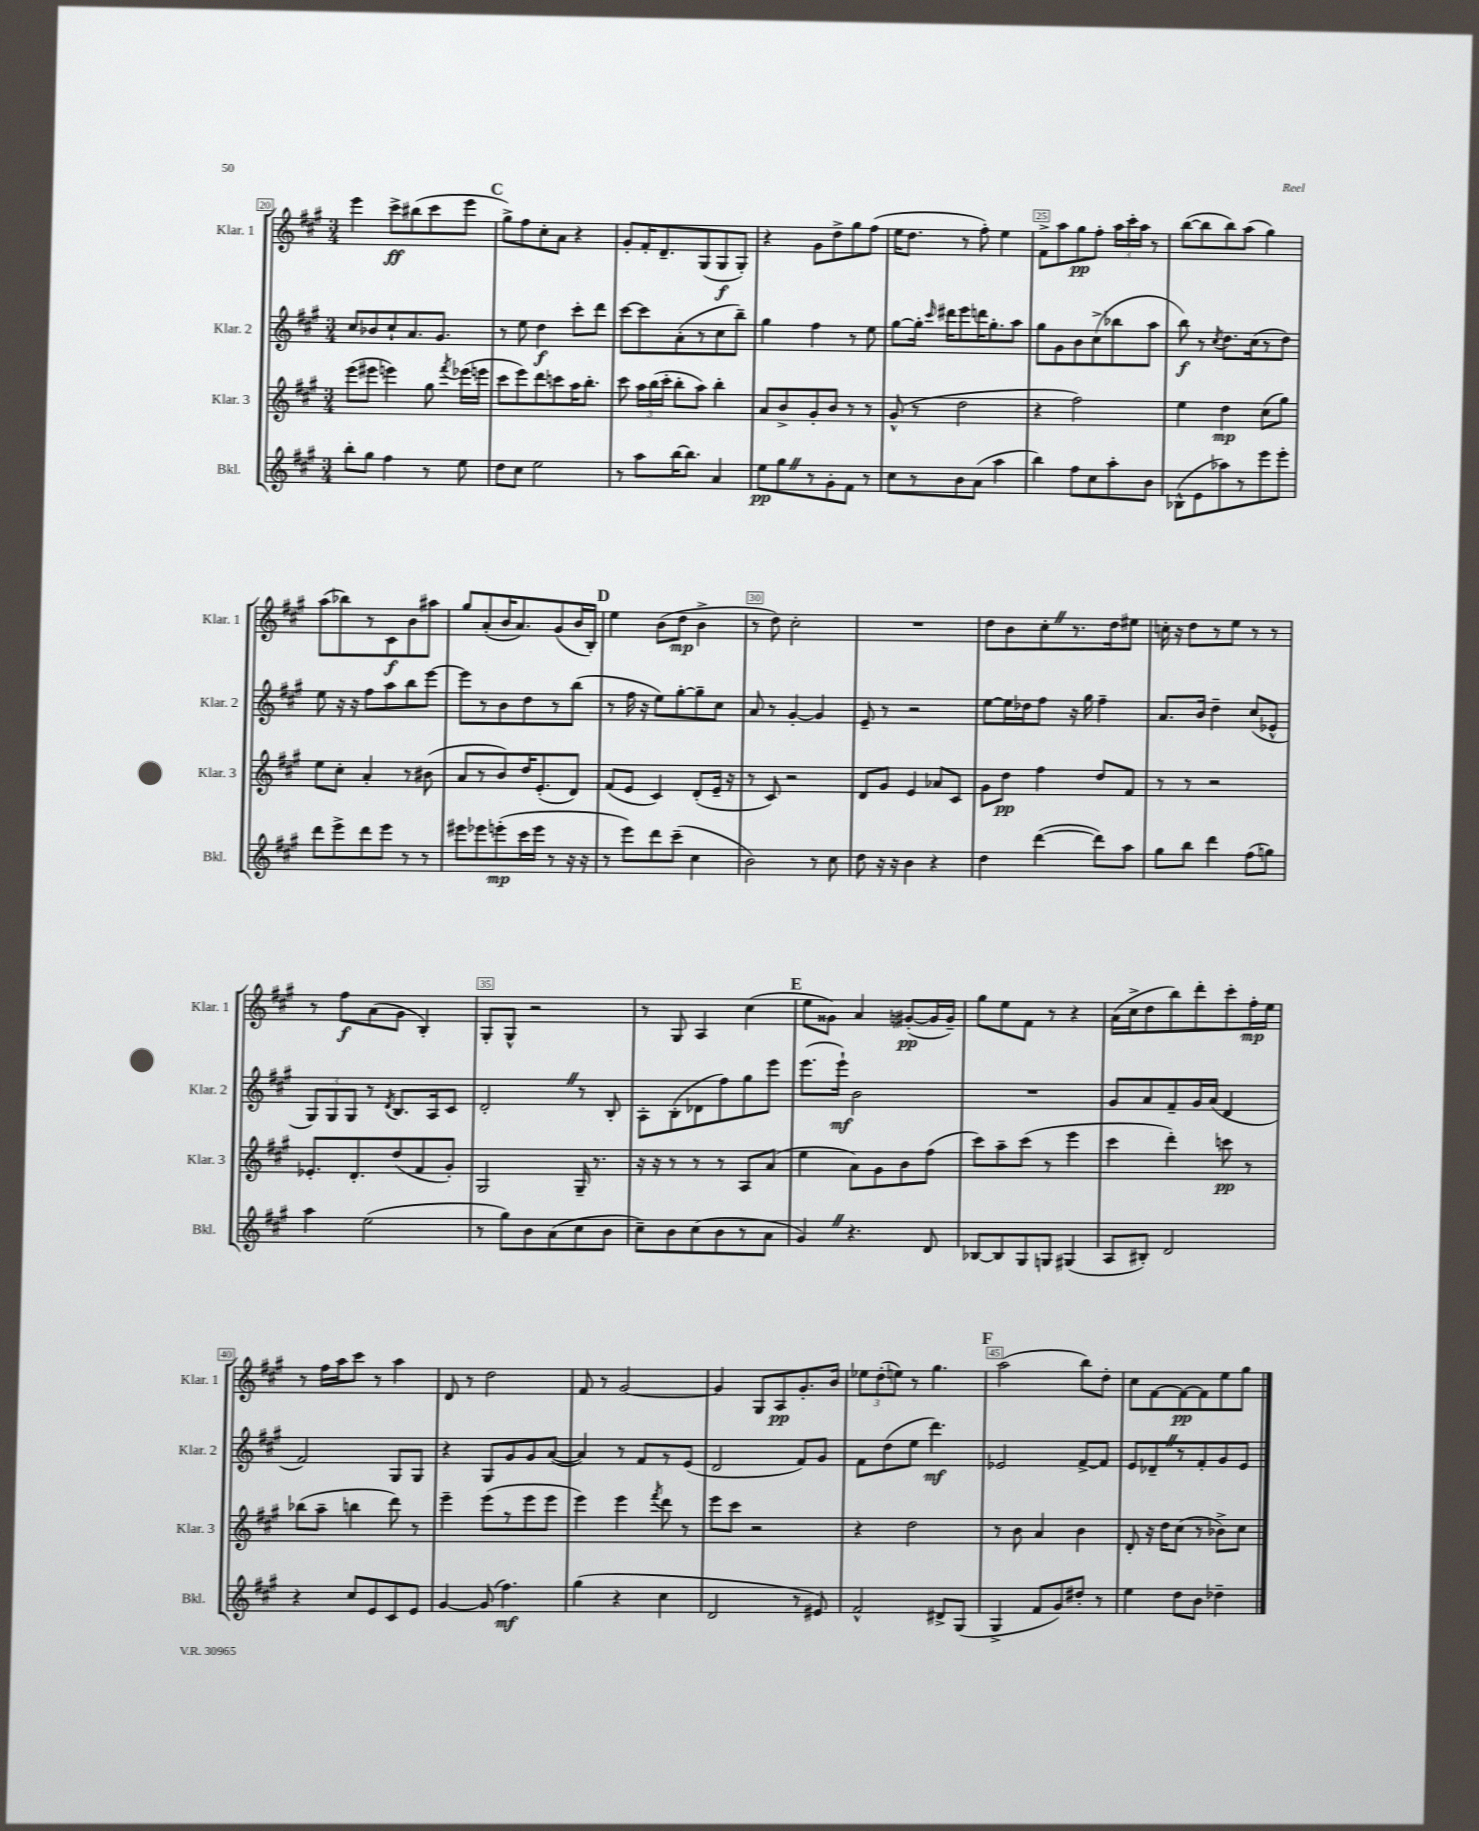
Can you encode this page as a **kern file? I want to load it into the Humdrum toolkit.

**kern	**dynam	**kern	**dynam	**kern	**dynam	**kern	**dynam
*part4	*part4	*part3	*part3	*part2	*part2	*part1	*part1
*staff4	*staff4	*staff3	*staff3	*staff2	*staff2	*staff1	*staff1
*I"Bkl.	*	*I"Klar. 3	*	*I"Klar. 2	*	*I"Klar. 1	*
*I'Bkl.	*	*I'Klar. 3	*	*I'Klar. 2	*	*I'Klar. 1	*
*clefG2	*	*clefG2	*	*clefG2	*	*clefG2	*
*k[f#c#g#]	*	*k[f#c#g#]	*	*k[f#c#g#]	*	*k[f#c#g#]	*
*M3/4	*	*M3/4	*	*M3/4	*	*M3/4	*
=20	=20	=20	=20	=20	=20	=20	=20
8bb'\L	.	(8eee\L	.	8cc#/L	.	4eee\	.
8gg#\J	.	8eee#X\J	.	8b-X/	.	.	.
4ff#\	.	4eeen\)	.	8cc#`/	.	8ccc#^\L	ff
.	.	.	.	8.a/	.	(8bb#X\	.
8r	.	8gg#\	.	.	.	8ccc#\	.
.	.	.	.	8.g#/J	.	.	.
.	.	8qfff#/	.	.	.	.	.
8ee\	.	(16eee-X\LL	.	.	.	8eee\J	.
.	.	16eeen\JJ	.	.	.	.	.
!!LO:REH:place=s1:t=C
=21	=21	=21	=21	=21	=21	=21	=21
8dd\L	.	8ccc#\L	.	8r	.	8gg#^\L)	.
8cc#\J	.	8eee\)	.	8ee\	.	8ff#\	.
2ee\	.	8ddd\	.	4dd\	f	8cc#'\	.
.	.	8cccn\	.	.	.	8a\J	.
.	.	16aa\K	.	8ccc#'\L	.	4r	.
.	.	8.bb'\J	.	.	.	.	.
.	.	.	.	8ddd\J	.	.	.
=22	=22	=22	=22	=22	=22	=22	=22
8r	.	8ccc#\	.	[8ccc#\L	.	8g#'/L	.
8aa\L	.	24aa\LL	.	8ccc#\]	.	16f#'/K	.
.	.	(24bb\	.	.	.	.	.
.	.	.	.	.	.	8.d~/	.
.	.	24ccc#'\JJ	.	.	.	.	.
[16bb\K	.	8bb'\L	.	(8a'\	.	.	.
8.bb\J]	.	.	.	.	.	.	.
.	.	8aa\J)	.	8r	.	(8G#/	.
4a/	.	4bb'\	.	8cc#\	.	8G#/	f
.	.	.	.	8bb~\J)	.	8G#'/J)	.
=23	=23	=23	=23	=23	=23	=23	=23
8ee\L	pp	8a/L	.	4gg#\	.	4r	.
8gg#Z\	.	8b^/	.	.	.	.	.
8r	.	8g#'/	.	4ff#\	.	8g#\L	.
8g#'\	.	8b/J	.	.	.	8dd^\	.
8f#\J	.	8r	.	8r	.	8gg#\	.
8r	.	8r	.	8ee\	.	(8ff#\J	.
=24	=24	=24	=24	=24	=24	=24	=24
8cc#\L	.	(8g#^^/	.	[8gg#\L	.	16ee\KL	.
.	.	.	.	.	.	8.dd\J	.
8r	.	8r	.	16gg#'\Jk]	.	.	.
.	.	.	.	16qqccc#/	.	.	.
.	.	.	.	16ddd#X\KL	.	.	.
8b\	.	2dd\	.	8eee\	.	8r	.
(8a\J	.	.	.	16dddn\K	.	8ff#'\)	.
.	.	.	.	8.gg#'\	.	.	.
4aa\	.	.	.	.	.	4ee\	.
.	.	.	.	8aa\J	.	.	.
=25	=25	=25	=25	=25	=25	=25	=25
4bb\)	.	4r	.	8gg#\L	.	8f#^\L	.
.	.	.	.	8g#\	.	8aa\	.
8ff#\L	.	2ff#\)	.	8b\	.	8gg#\	pp
8cc#\	.	.	.	(8cc#^\	.	8ff#'\J	.
8aa'\	.	.	.	8bb-X\	.	24aa\LL	.
.	.	.	.	.	.	24ccc#'\	.
.	.	.	.	.	.	24aa\JJ	.
8b\J	.	.	.	8aa\J	.	8r	.
=26	=26	=26	=26	=26	=26	=26	=26
(8B-X^^\L	.	4ee\	.	8bb\)	f	([8bb\L	.
8e\	.	.	.	8r	.	8bb\]	.
.	.	.	.	8qcc#/	.	.	.
8aa-X\)	.	4dd\	mp	8.dd\L	.	8bb\)	.
8r	.	.	.	.	.	(8aa\J	.
.	.	.	.	(16cc#\k	.	.	.
8eee\	.	(8cc#\L	.	8r	.	4gg#\)	.
8eee'\J	.	8gg#\J)	.	8dd\J)	.	.	.
!!LO:LB:g=z
=27	=27	=27	=27	=27	=27	=27	=27
8ddd\L	.	8ee\L	.	8ee\	.	(8aa\L	.
8eee^\	.	8cc#'\J	.	16r	.	8bb-X\)	.
.	.	.	.	16r	.	.	.
8ddd\	.	4a'/	.	8ff#\L	.	8r	.
8eee\J	.	.	.	8aa\	.	8c#\	f
8r	.	8r	.	8bb\	.	8b\	.
8r	.	(8b#X\	.	[8eee\J	.	8aa#X\J	.
=28	=28	=28	=28	=28	=28	=28	=28
8eee#X\L	.	8a/L	.	8eee\L]	.	8gg#/L	.
8eee-X\	.	8r	.	8r	.	(8a'/	.
(8eeen'\	mp	8b/)	.	8b\	.	16b/K	.
.	.	.	.	.	.	8.a/)	.
16ccc#\L	.	16dd/K	.	8dd\	.	.	.
16eee\JJ	.	(8.e'/	.	.	.	.	.
8r	.	.	.	8r	.	(8g#/	.
16r	.	8d/J)	.	(8bb\J	.	16b/L	.
16r	.	.	.	.	.	16B'/JJ)	.
!!LO:REH:place=s1:t=D
=29	=29	=29	=29	=29	=29	=29	=29
8r	.	(8f#/L	.	8r	.	4ee\	.
8eee\L)	.	8e/J	.	16ff#\	.	.	.
.	.	.	.	16r	.	.	.
8ddd\	.	4c#/)	.	8ee\L)	.	(8b\L	.
(8ccc#~\J	.	.	.	[8gg#'\	.	8dd\J	mp
4cc#\	.	(8d'/L	.	8gg#~\]	.	4b^\	.
.	.	16e~/Jk	.	8cc#\J	.	.	.
.	.	16r	.	.	.	.	.
=30	=30	=30	=30	=30	=30	=30	=30
2b\)	.	8r	.	8a/	.	8r	.
.	.	8c#/)	.	8r	.	8dd\)	.
.	.	2r	.	[4g#'/	.	2cc#'\	.
8r	.	.	.	4g#/]	.	.	.
8cc#\	.	.	.	.	.	.	.
=31	=31	=31	=31	=31	=31	=31	=31
8dd\	.	8d/L	.	8e~/	.	2.r	.
16r	.	8g#/J	.	8r	.	.	.
16r	.	.	.	.	.	.	.
4b\	.	4e/	.	2r	.	.	.
4r	.	8a-X/L	.	.	.	.	.
.	.	8c#/J	.	.	.	.	.
=32	=32	=32	=32	=32	=32	=32	=32
4dd\	.	8g#\L	.	[8ee\L	.	8dd\L	.
.	.	8dd\J	pp	16ee\L]	.	8b\	.
.	.	.	.	16dd-X\J	.	.	.
([4ddd\	.	4ff#\	.	8ff#\J	.	8cc#'Z\	.
.	.	.	.	16r	.	8.r	.
.	.	.	.	16gg#\	.	.	.
8ddd\L])	.	8dd/L	.	4ff#~\	.	.	.
.	.	.	.	.	.	16dd\k	.
8aa\J	.	8f#/J	.	.	.	8ee#X\J	.
=33	=33	=33	=33	=33	=33	=33	=33
8gg#\L	.	8r	.	8.a/L	.	16ccn'\	.
.	.	.	.	.	.	16r	.
8bb\J	.	8r	.	.	.	8dd\L	.
.	.	.	.	16b/Jk	.	.	.
4ddd\	.	2r	.	4dd~\	.	8r	.
.	.	.	.	.	.	8ee\J	.
(8ff#\L	.	.	.	(8cc#/L	.	8r	.
8ggn\J)	.	.	.	8e-X^^/J	.	8r	.
!!LO:LB:g=z
=34	=34	=34	=34	=34	=34	=34	=34
4aa\	.	8.e-X'/L	.	12G#/L)	.	8r	.
.	.	.	.	12G#/	.	.	.
.	.	.	.	.	.	8ff#\L	f
.	.	.	.	12G#/J	.	.	.
.	.	8.d'/	.	.	.	.	.
(2ee\	.	.	.	8r	.	(8a\	.
.	.	.	.	8qd/	.	.	.
.	.	(8dd/	.	8.B/L	.	8g#\J	.
.	.	8f#/	.	.	.	4B'/)	.
.	.	.	.	16A/k	.	.	.
.	.	8g#'/J)	.	8c#/J	.	.	.
=35	=35	=35	=35	=35	=35	=35	=35
8r	.	2G#/	.	2d'Z/	.	8G#'/L	.
8gg#\L)	.	.	.	.	.	8G#^^/J	.
8b\	.	.	.	.	.	2r	.
(8a\	.	.	.	.	.	.	.
8cc#\	.	16G#~/	.	8r	.	.	.
.	.	8.r	.	.	.	.	.
8b\J	.	.	.	8B'/	.	.	.
=36	=36	=36	=36	=36	=36	=36	=36
8cc#~\L)	.	16r	.	8A'\L	.	8r	.
.	.	16r	.	.	.	.	.
8b\	.	8r	.	(8B'\	.	8G#/	.
(8cc#\	.	8r	.	8d-X\	.	4A/	.
8b\	.	8r	.	8ff#\)	.	.	.
8r	.	8A/L	.	8gg#\	.	(4cc#\	.
8a\J	.	(8a/J	.	8eee\J	.	.	.
!!LO:REH:place=s1:t=E
=37	=37	=37	=37	=37	=37	=37	=37
4g#Z/)	.	4ee\	.	(8.eee\L	.	8ee\L	.
.	.	.	.	.	.	8g##X\J)	.
.	.	.	.	16eee`\Jk)	mf	.	.
4.r	.	8a\L)	.	2b\	.	4a/	.
.	.	8g#\	.	.	.	.	.
.	.	8b\	.	.	.	([8g#X'/L	pp
8d/	.	(8ff#\J	.	.	.	16g#/L]	.
.	.	.	.	.	.	16g#~/JJ)	.
=38	=38	=38	=38	=38	=38	=38	=38
[8B-X/L	.	8ccc#\L)	.	2.r	.	8gg#\L	.
8B-/]	.	8aa~\	.	.	.	8ee\	.
8G#/	.	(8ccc#\J	.	.	.	8f#\J	.
8Gn/J	.	8r	.	.	.	8r	.
(4G#X/	.	4eee\	.	.	.	4r	.
=39	=39	=39	=39	=39	=39	=39	=39
8A/L	.	4ccc#\	.	8g#/L	.	(16a\LL	.
.	.	.	.	.	.	16cc#^\J	.
8B#X'/J)	.	.	.	8a/	.	8dd\	.
2d/	.	4ddd'\)	.	8f#~/	.	8bb\)	.
.	.	.	.	16g#/L	.	8ddd'\	.
.	.	.	.	(16a/JJ	.	.	.
.	.	8cccn\	pp	4d/	.	8ccc#'\	.
.	.	8r	.	.	.	16ff#'\L	mp
.	.	.	.	.	.	16ee\JJ	.
!!LO:LB:g=z
=40	=40	=40	=40	=40	=40	=40	=40
4r	.	(8bb-X\L	.	2f#/)	.	8r	.
.	.	8aa~\J	.	.	.	16ff#\LL	.
.	.	.	.	.	.	16aa\J	.
8cc#/L	.	4bbn\	.	.	.	8ccc#\J	.
8e/	.	.	.	.	.	8r	.
8c#/	.	8ddd\)	.	8G#/L	.	4aa\	.
8e/J	.	8r	.	8G#/J	.	.	.
=41	=41	=41	=41	=41	=41	=41	=41
[4g#/	.	4eee~\	.	4r	.	8d/	.
.	.	.	.	.	.	8r	.
(8g#/]	.	(8eee\L	.	8G#/L	.	2dd\	.
4.ff#\)	mf	8r	.	8g#/	.	.	.
.	.	8eee\	.	8g#/	.	.	.
.	.	8eee\J	.	([8a/J	.	.	.
=42	=42	=42	=42	=42	=42	=42	=42
(4gg#\	.	4eee\)	.	4a/])	.	8f#/	.
.	.	.	.	.	.	8r	.
4r	.	4eee\	.	8r	.	[2g#/	.
.	.	.	.	8f#/L	.	.	.
.	.	8qfff#/	.	.	.	.	.
4cc#\	.	8ddd\	.	8r	.	.	.
.	.	8r	.	(8e/J	.	.	.
=43	=43	=43	=43	=43	=43	=43	=43
2d/	.	8eee\L	.	2d/	.	4g#/]	.
.	.	8ccc#\J	.	.	.	.	.
.	.	2r	.	.	.	8G#/L	.
.	.	.	.	.	.	8A/	pp
8r	.	.	.	8f#/L)	.	8.g#'/	.
8e#X/)	.	.	.	8g#/J	.	.	.
.	.	.	.	.	.	16b/Jk	.
=44	=44	=44	=44	=44	=44	=44	=44
2f#^^/	.	4r	.	8f#\L	.	12ee-X\L	.
.	.	.	.	.	.	(12dd'\	.
.	.	.	.	(8dd\	.	.	.
.	.	.	.	.	.	12een\J)	.
.	.	2dd\	.	8ee\J	.	8r	.
.	.	.	.	4.ddd\)	mf	4.gg#\	.
8d#X^/L	.	.	.	.	.	.	.
(8G#/J	.	.	.	.	.	.	.
!!LO:REH:place=s1:t=F
=45	=45	=45	=45	=45	=45	=45	=45
4G#^/	.	8r	.	2e-X/	.	(2aa\	.
.	.	8b\	.	.	.	.	.
8f#/L	.	4a/	.	.	.	.	.
8g#/)	.	.	.	.	.	.	.
8dd#X'/J	.	4b\	.	[8f#^/L	.	8bb\L)	.
8r	.	.	.	8f#/J]	.	8dd'\J	.
=46	=46	=46	=46	=46	=46	=46	=46
4ee\	.	8d'/	.	8e/L	.	8cc#\L	.
.	.	16r	.	8d-X~Z/	.	[8f#\	.
.	.	16dd\KL	.	.	.	.	.
8dd\L	.	(8cc#\J	.	8r	.	8f#\_	pp
8b\J	.	8r	.	8f#'/	.	8f#\]	.
4dd-X~\	.	8b-X^\L)	.	8g#/	.	8ee\	.
.	.	8cc#\J	.	8e/J	.	8gg#\J	.
==	==	==	==	==	==	==	==
*-	*-	*-	*-	*-	*-	*-	*-
